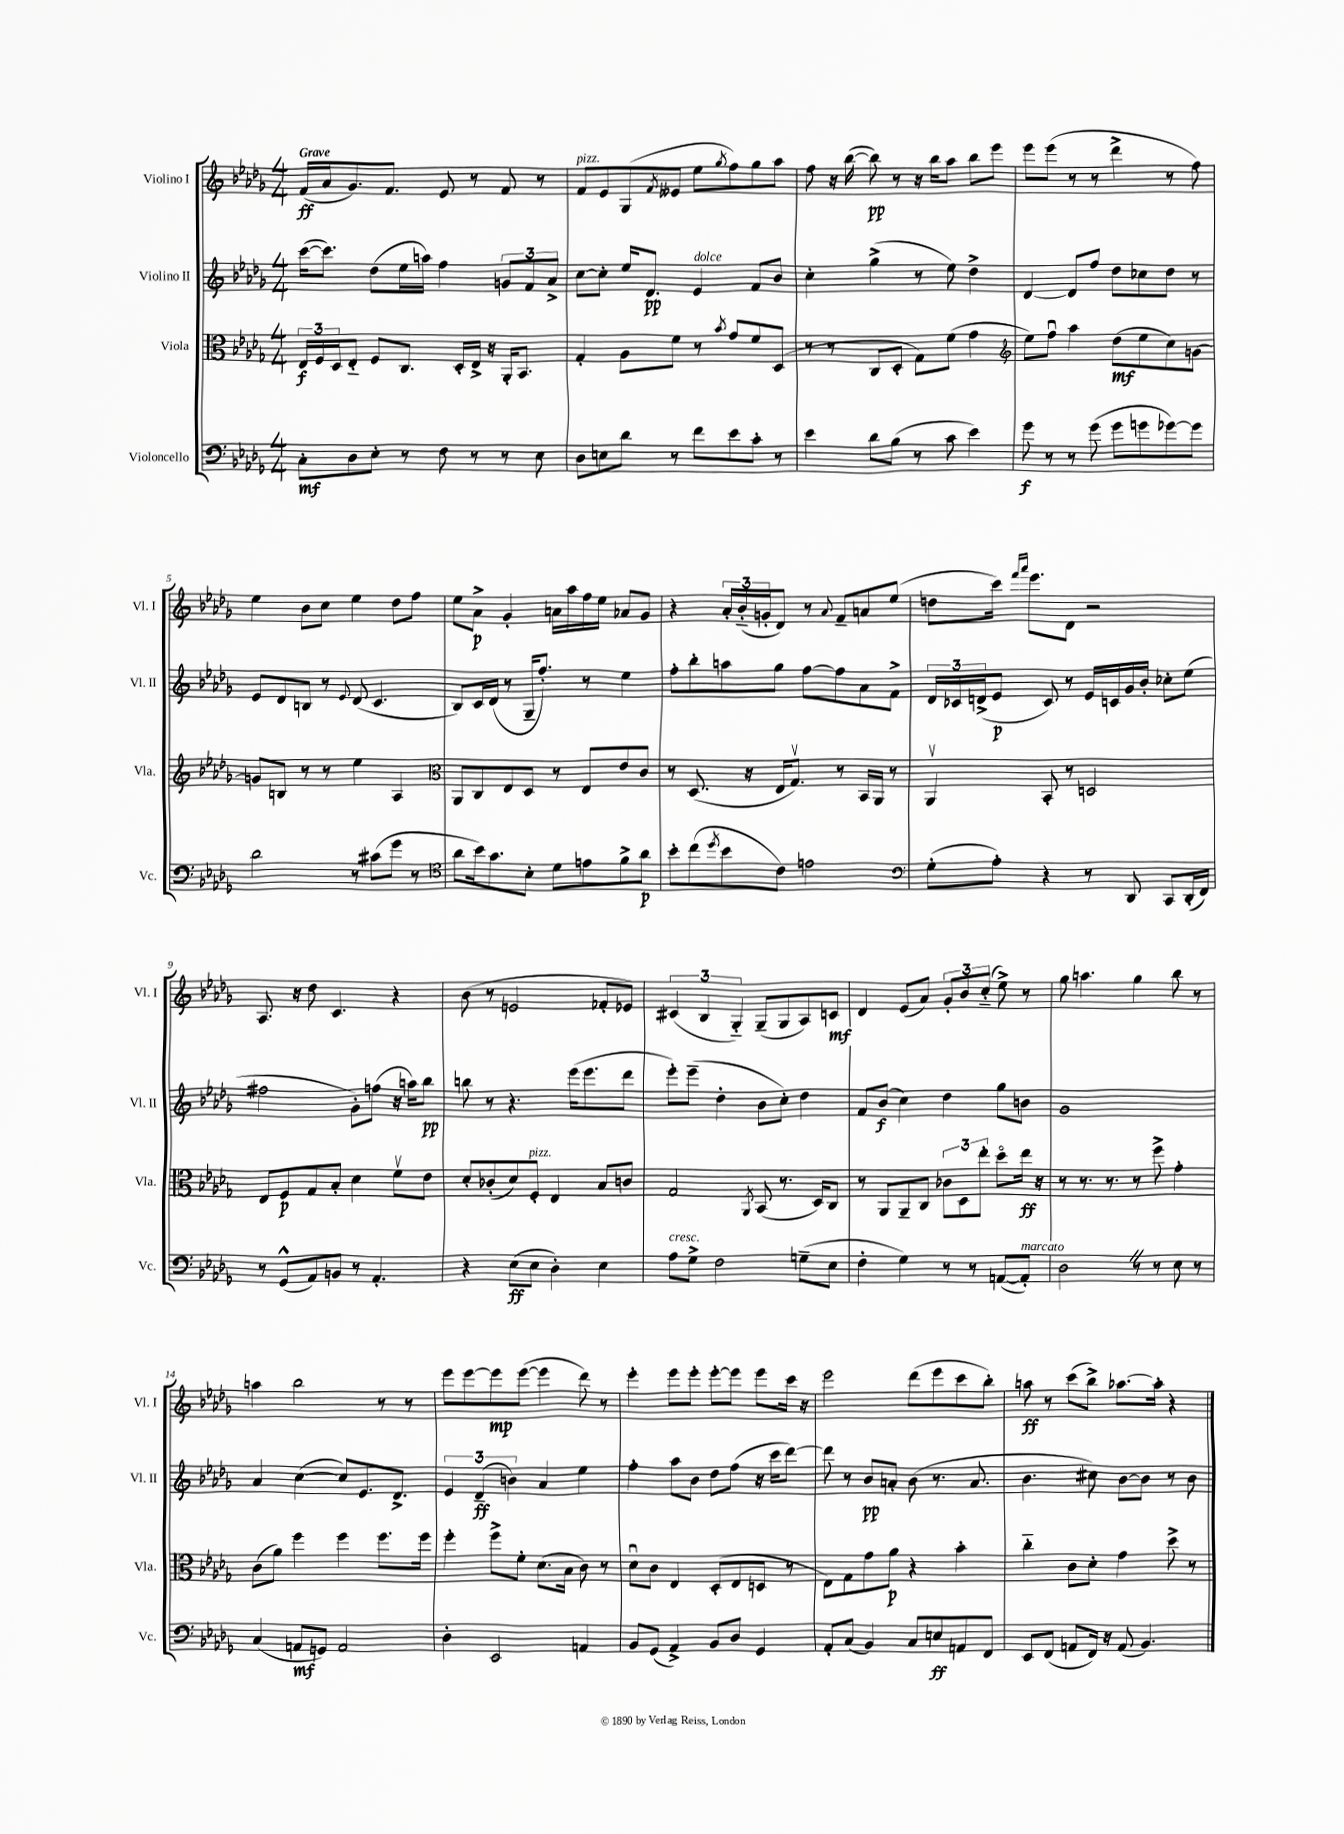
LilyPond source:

<<
\new StaffGroup <<
\new Staff = "s0" \with { instrumentName = "Violino I" shortInstrumentName = "Vl. I" } {
    \clef treble \key des \major \numericTimeSignature \time 4/4 \tempo "Grave"
    f'16\ff( aes'16 ges'8.) f'8. ees'8 r8 f'8 r8 |
    f'8^\markup { \italic "pizz." } ees'8 ges8( \acciaccatura { f'8 } eeses'8 ees''8 \acciaccatura { ges''8 } f''8) ges''8 aes''8 |
    f''8 r16 bes''16~( bes''8\pp) r8 r16 bes''16 aes''8 bes''8 ees'''8 |
    ees'''8 ees'''8( r8 r8 des'''4-> r8 f''8) |
    ees''4 bes'8 c''8 ees''4 des''8 f''8 |
    ees''8 aes'8->\p ges'4-. a'16 aes''16 f''16 ees''16 aes'8 ges'8 |
    r4 \tuplet 3/2 { aes'16-. bes'16-_( g'16-. } des'8) r8 \appoggiatura { aes'8 } f'8-- a'8 ees''8( |
    d''8 c'''16) \grace { f'''16 aes'''16 } ees'''8. des'8 r2 |
    aes8. r16 des''8 c'4. r4 |
    bes'8( r8 e'2 fes'8-. ees'8) |
    \tuplet 3/2 { cis'4( bes4 ges4-_) } ges8--( ges8 aes8) c'8\mf |
    des'4 ees'8( aes'8) \tuplet 3/2 { ges'8-. bes'8 c''8-_( } ees''8->) r8 |
    ges''8 a''4. ges''4 bes''8 r8 |
    a''4 bes''2 r8 r8 |
    ees'''8 ees'''8~ ees'''8\mp ees'''8~( ees'''4 des'''8) r8 |
    ees'''4-. ees'''8 ees'''8-. ees'''8~-. ees'''8 ees'''8 c'''16 r16 |
    ees'''2 des'''8( ees'''8 c'''8 bes''8-.) |
    a''8\ff r8 c'''8( bes''8->) aes''8.~ aes''16-. r4 \bar "|." |
}
\new Staff = "s1" \with { instrumentName = "Violino II" shortInstrumentName = "Vl. II" } {
    \clef treble \key des \major \numericTimeSignature \time 4/4
    c'''16~( c'''8.) des''8( ees''16 a''16) f''4 \tuplet 3/2 { g'8 f'8 aes'8-> } |
    c''8~ c''8-. ees''16 des'8.\pp ees'4^\markup { \italic "dolce" } f'8 bes'8 |
    c''4-. ges''4->( r8 ees''8) des''4-> |
    des'4~ des'8 f''8 des''8 ces''8 des''8 r8 |
    ees'8 des'8 b8 r8 \appoggiatura { ees'8 } des'8( c'4. |
    bes8) c'16 des'16( r8 ges16-- f''8.-.) r8 ees''4 |
    f''8-. bes''8-. a''8 ges''8 f''8~ f''8 aes'8 f'8-> |
    \tuplet 3/2 { des'16 ces'16 d'16->( } ees'8\p ces'8) r8 ees'16 c'16 ges'16 bes'16-. ces''8-. ees''8( |
    fis''2 ges'8-.) f''8( r16 a''16) bes''8\pp |
    b''8 r8 r4. ees'''16( ees'''8. des'''8 |
    ees'''8-.) ees'''8--( des''4-. bes'8 c''8-.) des''4 |
    f'8 bes'8\f( c''4) des''4 ges''8 b'8 |
    ges'1 |
    aes'4 c''4~( c''8) ees'8. des'8.-> |
    \tuplet 3/2 { ees'4 des'4--\ff( b'4) } aes'4 ees''4 |
    f''4-. aes''8 bes'8 des''8 f''8( r16 c'''16 des'''8~) |
    des'''8 r8 bes'8\pp a'8-. bes'8( r8. a'8. |
    bes'4. cis''8) bes'8~ bes'8 r8 bes'8 \bar "|." |
}
\new Staff = "s2" \with { instrumentName = "Viola" shortInstrumentName = "Vla." } {
    \clef alto \key des \major \numericTimeSignature \time 4/4
    \tuplet 3/2 { ees16\f f16 des16 } ees8-_ f8 c8. des16-. ees16-> r16 aes,16-. bes,8. |
    ges4-. aes8 f'8 r8 \acciaccatura { bes'8 } ges'8 f'8 des8( |
    r8 r8 c8 des8-. ges8) f'8( ges'4 |
    \clef treble ees''8) f''8\downbow aes''4 des''8\mf( ees''8 c''8) g'8~ |
    g'8 b8 r8 r8 ees''4 aes4 |
    \clef alto aes,8 c8 ees8 des8 r8 ees8 ees'8 c'8 |
    r8 des8.( r16 ees16 ges8.\upbow) r8 bes,16 aes,16 r8 |
    aes,4\upbow bes,8-. r8 d2 |
    ees8 f8\p ges8 bes8-. des'4 f'8\upbow ees'8 |
    des'8-. ces'8-.( des'8) f8-.^\markup { \italic "pizz." } ees4 bes8 c'8 |
    ges2 \acciaccatura { aes,8 } bes,8( r8. des16) c8 |
    r8 aes,8 aes,8-- c8 \tuplet 3/2 { ces'8 des8 ees''8-. } des''8\flageolet ees''16\ff r16 |
    r8 r8. r8. r8 f''8-> ges'4-. |
    c'8( aes'8) f''4 f''4 f''8. f''16 |
    f''4-. f''8-> f'8-. des'8.( bes16 c'8) r8 |
    des'8\downbow c'8 ees4 des8-.( ees8 d8 r8 |
    ees8) ges8 ges'8 aes'8\p r4 bes'4-. |
    c''4-_ c'8 des'8-. ges'4 des''8-> r8 \bar "|." |
}
\new Staff = "s3" \with { instrumentName = "Violoncello" shortInstrumentName = "Vc." } {
    \clef bass \key des \major \numericTimeSignature \time 4/4
    c8-.\mf des8 ees8-. r8 f8 r8 r8 ees8 |
    des8 e8 des'8 r8 f'8 ees'8 c'8-. r8 |
    ees'4 des'8 bes8( r8 c'8 ees'4) |
    ges'8\f r8 r8 ges'8( ges'8 g'8 ges'8~) ges'8 |
    des'2 r8 cis'8( ges'8 r8 |
    \clef tenor aes'8 bes'16) ges'8. bes8-. des'8 e'8 f'8-> aes'8\p |
    bes'8-. c''8( \acciaccatura { des''8 } bes'8 c'8) e'2 |
    \clef bass ges8-.( aes8-.) r4 r8 des,8 c,8 des,16-.( f,16) |
    r8 ges,8-^( aes,8) b,8 r8 aes,4.-. |
    r4 ees8\ff( ees8 des4-.) ees4 |
    aes8^\markup { \italic "cresc." } ges8-> f2 g8--( ees8 |
    f4-. ges4) r8 r8 a,8~( a,8-.^\markup { \italic "marcato" }) |
    des2 \once \override BreathingSign.text = \markup { \musicglyph "scripts.caesura.straight" } \breathe r8 r8 ees8 r8 |
    c4( a,8\mf g,8) a,2 |
    des4-. ees,2 a,4 |
    bes,8 ges,8( aes,4->) bes,8 des8 ges,4 |
    aes,8-. c8( bes,4) c8 e8\ff a,8 f,8 |
    ees,8 f,8( a,8 f,16) r16 a,8( bes,4.) \bar "|." |
}
>>
>>
